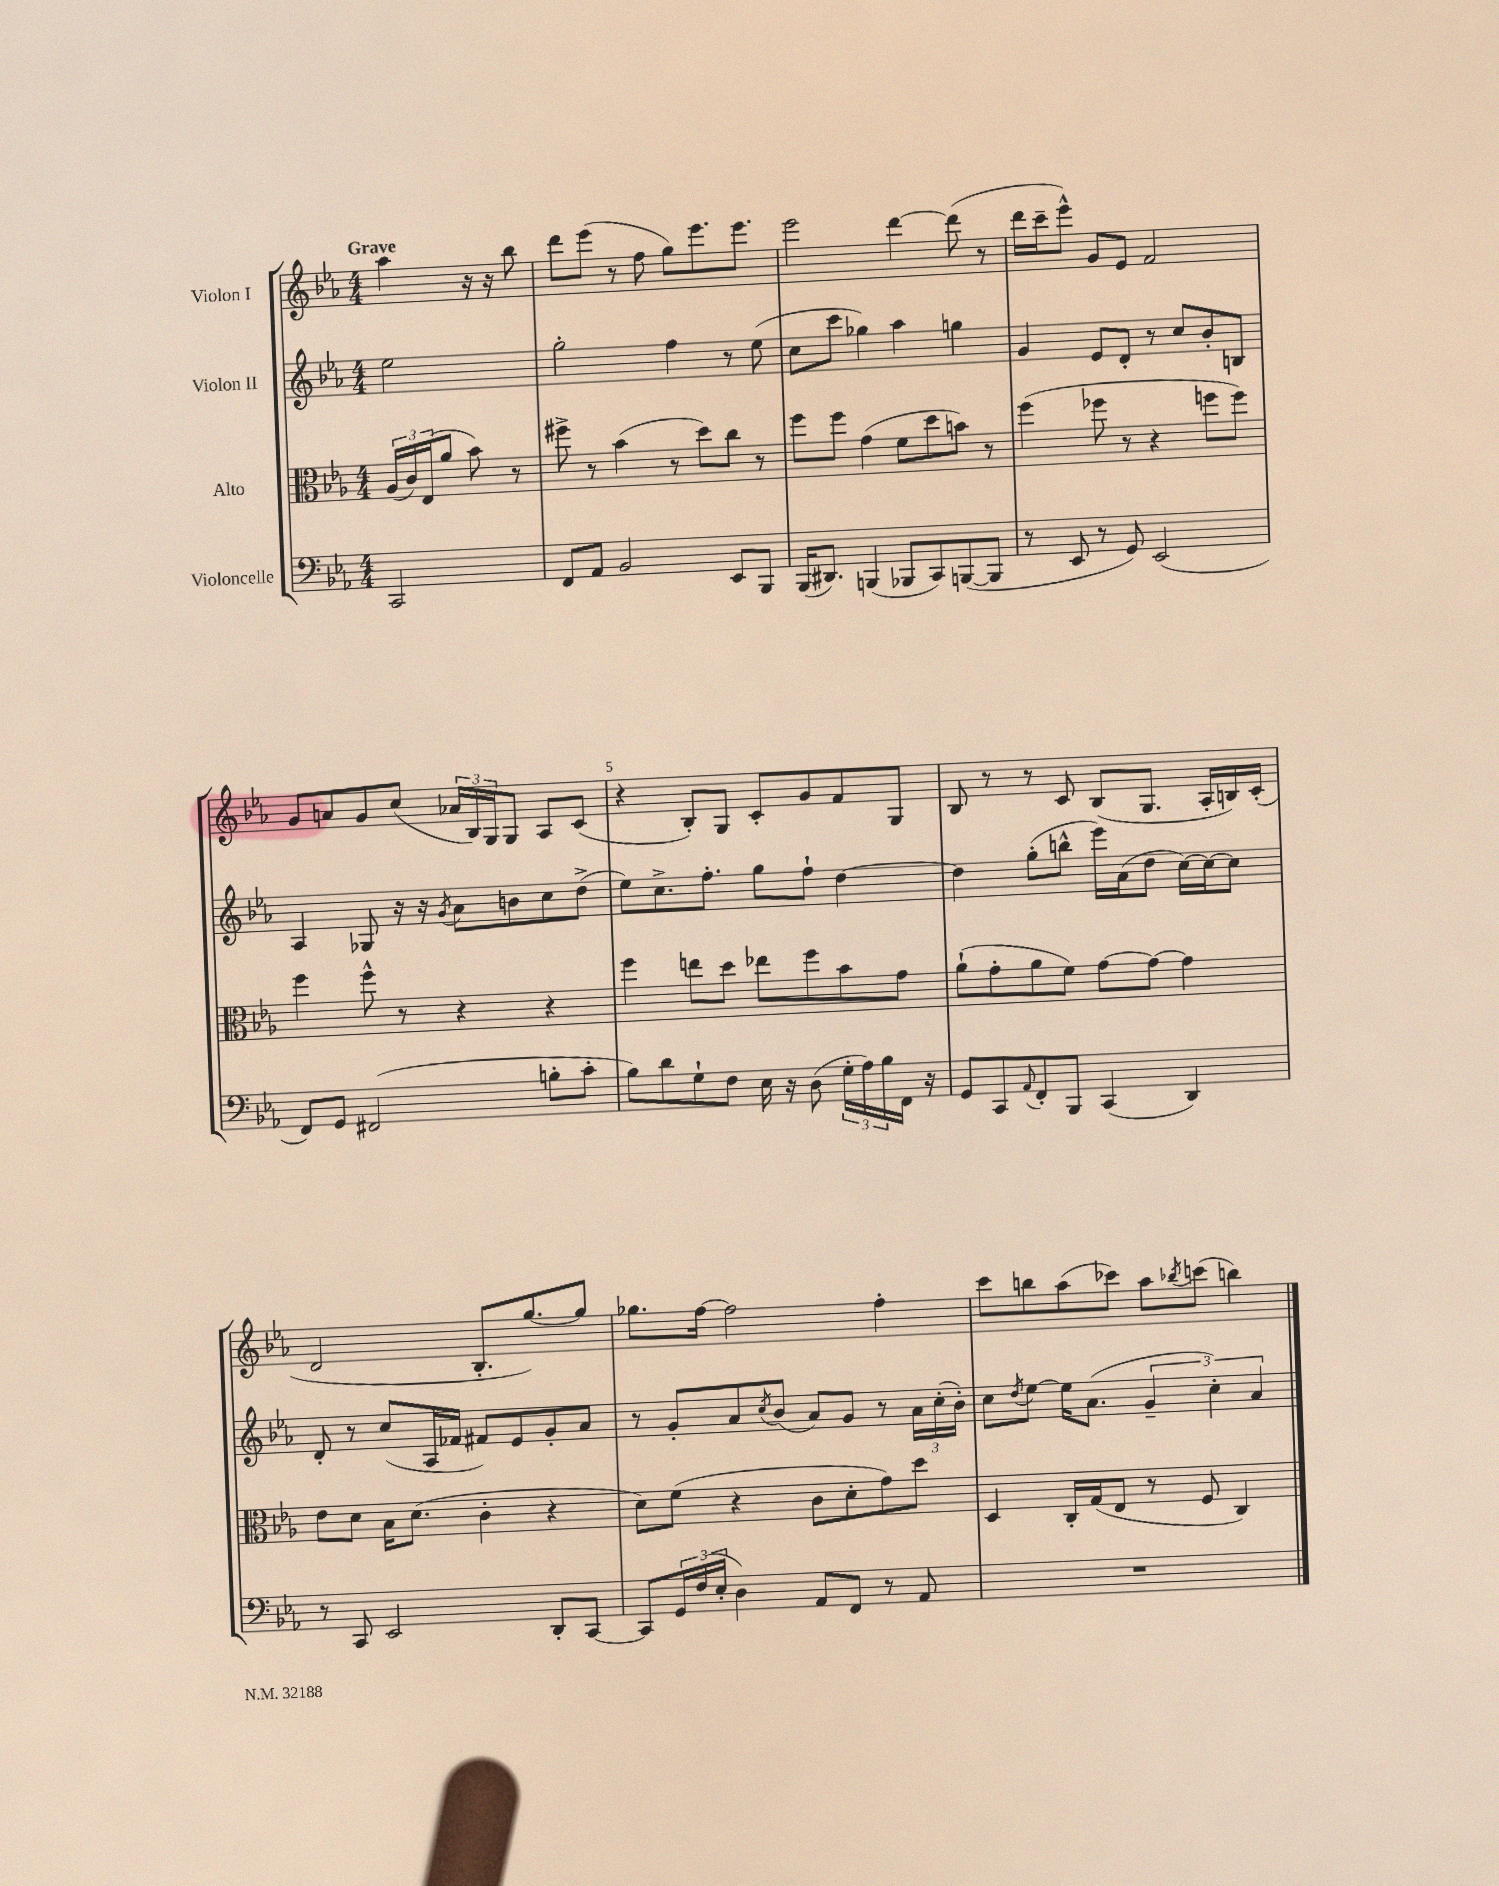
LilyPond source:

<<
\new StaffGroup <<
\new Staff = "s0" \with { instrumentName = "Violon I" } {
    \clef treble \key ees \major \numericTimeSignature \time 4/4 \partial 2 \tempo "Grave"
    aes''4 r16 r16 bes''8 |
    d'''8 ees'''8( r8 f''8 g''8) ees'''8. ees'''8. |
    ees'''2 d'''4~ d'''8( r8 |
    d'''16 c'''16-- ees'''8-^) g'8 ees'8 f'2 |
    g'8 a'8 g'8 c''8( \tuplet 3/2 { aes'16 bes16) g16 } g8 aes8 c'8( |
    r4 bes8-.) g8 c'8-. g'8 f'8 g8 |
    bes8 r8 r8 c'8 bes8( g8. aes16-. b16) c'16-.( |
    d'2 bes8.-. g''8.~) g''8 |
    ges''8. f''16~ f''2 f''4-. |
    c'''8 b''8 aes''8( ces'''8) aes''8 \acciaccatura { bes''8 } c'''8( b''4) \bar "|." |
}
\new Staff = "s1" \with { instrumentName = "Violon II" } {
    \clef treble \key ees \major \numericTimeSignature \time 4/4 \partial 2
    ees''2 |
    g''2-. f''4 r8 ees''8( |
    c''8 c'''8 ges''4) aes''4 g''4 |
    g'4 ees'8 d'8-. r8 c''8 bes'8-. b8 |
    aes4 ges8 r16 r16 \acciaccatura { g'8 } aes'8 b'8 c''8 d''8->( |
    ees''8) c''8.-> f''8.-. g''8 f''8-! d''4~ |
    d''4 g''8-.( b''8-^ ees'''16) aes'16( d''8 c''16~) c''16~ c''8 |
    d'8-. r8 c''8( aes16 fes'16 fis'8) ees'8 g'8-. aes'8 |
    r8 g'8-. aes'8 \acciaccatura { c''8 } bes'8( aes'8) g'8 r8 \tuplet 3/2 { aes'16 c''16-.( bes'16-.) } |
    c''8 \acciaccatura { d''8 } ees''8~ ees''16 aes'8.( \tuplet 3/2 { g'4-- c''4-.) aes'4 } \bar "|." |
}
\new Staff = "s2" \with { instrumentName = "Alto" } {
    \clef alto \key ees \major \numericTimeSignature \time 4/4 \partial 2
    \tuplet 3/2 { aes16( c'16) ees16( } aes'8 bes'8) r8 |
    fis''8-> r8 bes'4( r8 d''8) c''8 r8 |
    f''8 f''8 g'4( f'8 d''8 b'8) r8 |
    f''4( fes''8 r8 r4 f''8 f''8) |
    f''4 f''8-^ r8 r4 r4 |
    f''4 e''8 d''8 ees''8 f''8 bes'8 g'8 |
    aes'8-!( g'8-. aes'8 f'8) g'8~ g'8~ g'4 |
    ees'8 d'8 bes16 d'8.( c'4-. r4 |
    d'8) f'8( r4 c'8 d'8-. g'8) d''8 |
    d4 c16-. g16( ees8 r8 f8 c4) \bar "|." |
}
\new Staff = "s3" \with { instrumentName = "Violoncelle" } {
    \clef bass \key ees \major \numericTimeSignature \time 4/4 \partial 2
    c,2 |
    f,8 aes,8 bes,2 ees,8 bes,,8 |
    bes,,16( dis,8.) b,,4( bes,,8 c,8) b,,8~( b,,8 |
    r8 ees,8 r8 g,8) ees,2( |
    f,8) g,8 fis,2( b8-. c'8-. |
    bes8) d'8 g8-! f8 ees16 r16 d8( \tuplet 3/2 { g16-. aes16) bes16 } f,16 r16 |
    g,8 c,8 \appoggiatura { aes,8 } f,8-. bes,,8 c,4( d,4) |
    r8 c,8 ees,2 d,8-. c,8~ |
    c,8 \tuplet 3/2 { g,16 f16( ees16-. } d4) aes,8 f,8 r8 aes,8 |
    R1 \bar "|." |
}
>>
>>
\layout { \context { \Score \override BarNumber.break-visibility = ##(#f #t #t) barNumberVisibility = #(every-nth-bar-number-visible 5) } }
